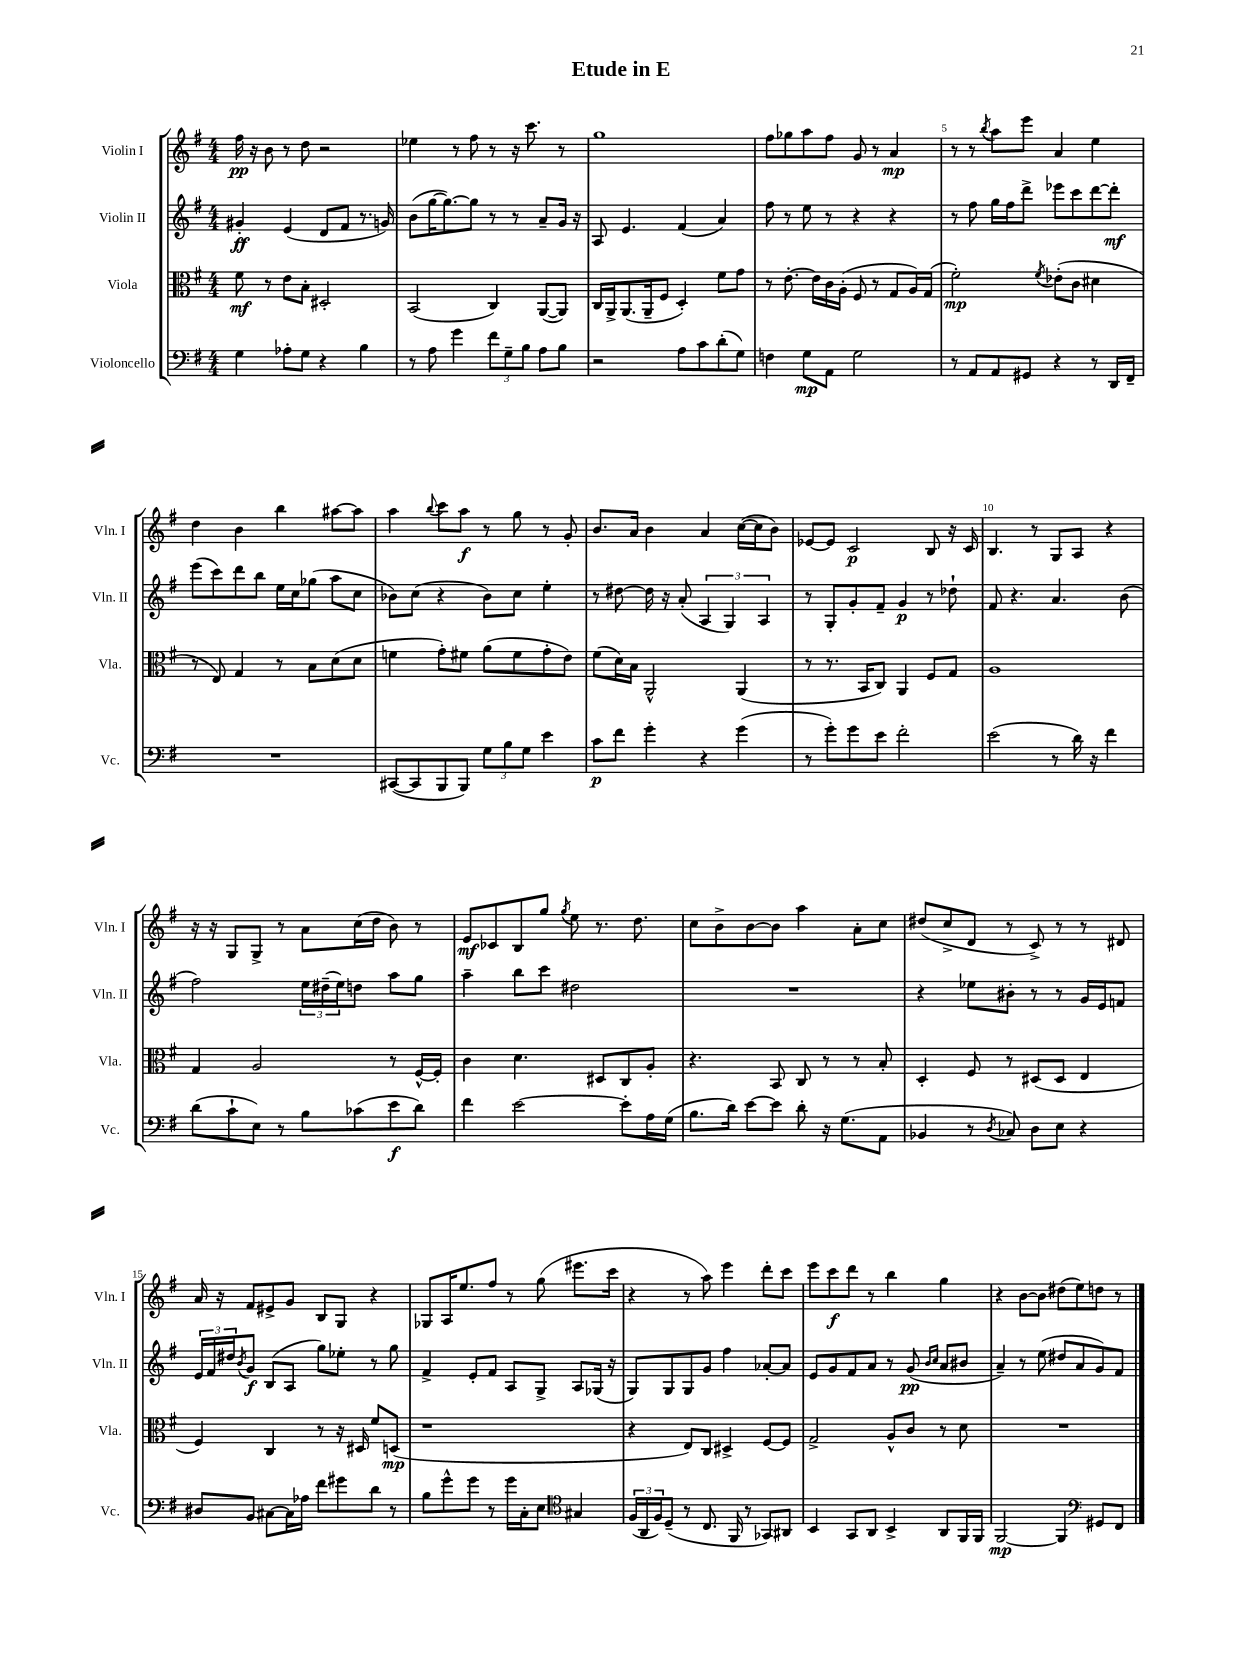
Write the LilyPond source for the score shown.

\header { title = "Etude in E" }
<<
\new StaffGroup <<
\new Staff = "s0" \with { instrumentName = "Violin I" shortInstrumentName = "Vln. I" } {
    \clef treble \key g \major \numericTimeSignature \time 4/4
    fis''16\pp r16 b'8 r8 d''8 r2 |
    ees''4 r8 fis''8 r8 r16 c'''8. r8 |
    g''1 |
    fis''8 ges''8 a''8 fis''8 g'8 r8 a'4\mp |
    r8 r8 \acciaccatura { b''8 } a''8 e'''8 a'4 e''4 |
    d''4 b'4 b''4 ais''8~ ais''8 |
    a''4 \appoggiatura { b''8 } c'''8 a''8\f r8 g''8 r8 g'8-. |
    b'8. a'16 b'4 a'4 c''16~( c''16 b'8) |
    ees'8~ ees'8 c'2\p b8 r16 c'16 |
    b4. r8 g8 a8 r4 |
    r16 r16 g8 g8-> r8 a'8 c''16( d''16 b'8) r8 |
    e'8\mf ces'8 b8 g''8 \acciaccatura { g''8 } e''8 r8. d''8. |
    c''8 b'8-> b'8~ b'8 a''4 a'8-. c''8 |
    dis''8( c''8-> d'8 r8 c'8->) r8 r8 dis'8 |
    a'16 r16 fis'8 eis'8-> g'8 b8 g8 r4 |
    ges8 a16 e''8. fis''8 r8 g''8( eis'''8. c'''16 |
    r4 r8 a''8) e'''4 d'''8-. c'''8 |
    e'''8 c'''8\f d'''8 r8 b''4 g''4 |
    r4 b'8~ b'8 dis''8( e''8) d''8 r8 \bar "|." |
}
\new Staff = "s1" \with { instrumentName = "Violin II" shortInstrumentName = "Vln. II" } {
    \clef treble \key g \major \numericTimeSignature \time 4/4
    gis'4-.\ff e'4( d'8 fis'8 r8. g'16) |
    b'8( g''16~ g''8.~) g''8 r8 r8 a'8-- g'16 r16 |
    a8 e'4. fis'4( a'4) |
    fis''8 r8 e''8 r8 r4 r4 |
    r8 fis''8 g''16 fis''16 d'''8-> ees'''8 c'''8 d'''8~ d'''8-.\mf |
    e'''8( c'''8) d'''8 b''8 e''16 c''16 ges''8( a''8 c''8 |
    bes'8) c''8( r4 bes'8) c''8 e''4-. |
    r8 dis''8~ dis''16 r16 a'8-.( \tuplet 3/2 { a4 g4) a4 } |
    r8 g8-. g'8-. fis'8-- g'4\p r8 des''8-! |
    fis'8 r4. a'4. b'8( |
    fis''2) \tuplet 3/2 { e''16 dis''16--( e''16) } d''8 a''8 g''8 |
    a''4-- b''8 c'''8 dis''2 |
    R1 |
    r4 ees''8 bis'8-. r8 r8 g'16 e'16 f'8 |
    \tuplet 3/2 { e'16 fis'16 dis''16 } \acciaccatura { b'8 } g'8\f b8( a8 g''8) ees''8-. r8 g''8 |
    fis'4-> e'8-. fis'8 a8 g8-> a8 ges16( r16 |
    g8) g8 g8 g'8 fis''4 aes'8~-. aes'8 |
    e'8 g'8 fis'8 a'8 r8 g'8\pp( \grace { b'16 c''16 } a'8 bis'8 |
    a'4--) r8 e''8( dis''8 a'8 g'8) fis'8 \bar "|." |
}
\new Staff = "s2" \with { instrumentName = "Viola" shortInstrumentName = "Vla." } {
    \clef alto \key g \major \numericTimeSignature \time 4/4
    fis'8\mf r8 e'8 b8-. dis2-. |
    b,2( c4) a,8~( a,8) |
    c16 a,16-> a,8.( a,16-- fis8 d4-.) fis'8 g'8 |
    r8 e'8.~-. e'16 c'16 a16-.( fis8 r8 g8 a16) g16( |
    fis'2-.\mp) \acciaccatura { fis'8 } ees'8-.( c'8 dis'4 |
    r8 e8) g4 r8 b8 d'8( d'8 |
    f'4 g'8-.) fis'8 a'8( fis'8 g'8-. e'8) |
    fis'8( d'16) b16 a,2-^ a,4( |
    r8 r8. b,16 c8) a,4 fis8 g8 |
    a1 |
    g4 a2 r8 fis16~-^ fis16-. |
    c'4 d'4. dis8 c8 a8-. |
    r4. b,8 c8 r8 r8 b8-. |
    d4-. fis8 r8 dis8( dis8 e4 |
    fis4) c4 r8 r16 dis16 fis'8 d8\mp( |
    r1 |
    r4 e8) c8 dis4-> fis8~ fis8 |
    g2-> a8-^ c'8 r8 d'8 |
    R1 \bar "|." |
}
\new Staff = "s3" \with { instrumentName = "Violoncello" shortInstrumentName = "Vc." } {
    \clef bass \key g \major \numericTimeSignature \time 4/4
    g4 aes8-. g8 r4 b4 |
    r8 a8 g'4 \tuplet 3/2 { fis'8 g8-- b8 } a8 b8 |
    r2 a8 c'8 d'8-.( g8) |
    f4 g8\mp a,8 g2 |
    r8 a,8 a,8 gis,8 r4 r8 d,16 fis,16-- |
    R1 |
    cis,8~( cis,8 b,,8 b,,8) \tuplet 3/2 { g8 b8 g8 } e'4 |
    c'8\p fis'8 g'4-. r4 g'4( |
    r8 g'8-.) g'8 e'8 fis'2-. |
    e'2( r8 d'16) r16 fis'4 |
    d'8( c'8-! e8) r8 b8 ces'8( e'8\f d'8) |
    fis'4 e'2~ e'8-. a16 g16( |
    b8. d'16) e'8~ e'8 d'8-. r16 g8.( a,8 |
    bes,4 r8 \acciaccatura { d8 } ces8) d8 e8 r4 |
    dis8 b,8 cis8~ cis16 aes16 fis'8 gis'8 d'8 r8 |
    b8 g'8-^ g'8 r8 g'16 c16-. e8 \clef tenor gis4 |
    \tuplet 3/2 { fis16( a,16 fis16) } d8--( r8 c8. fis,16 r8 ges,8) ais,8 |
    b,4 g,8 a,8 b,4-> a,8 fis,16 fis,16 |
    fis,2~\mp fis,4 \clef bass gis,8 fis,8 \bar "|." |
}
>>
>>
\layout { \context { \Score \override BarNumber.break-visibility = ##(#f #t #t) barNumberVisibility = #(every-nth-bar-number-visible 5) } }
